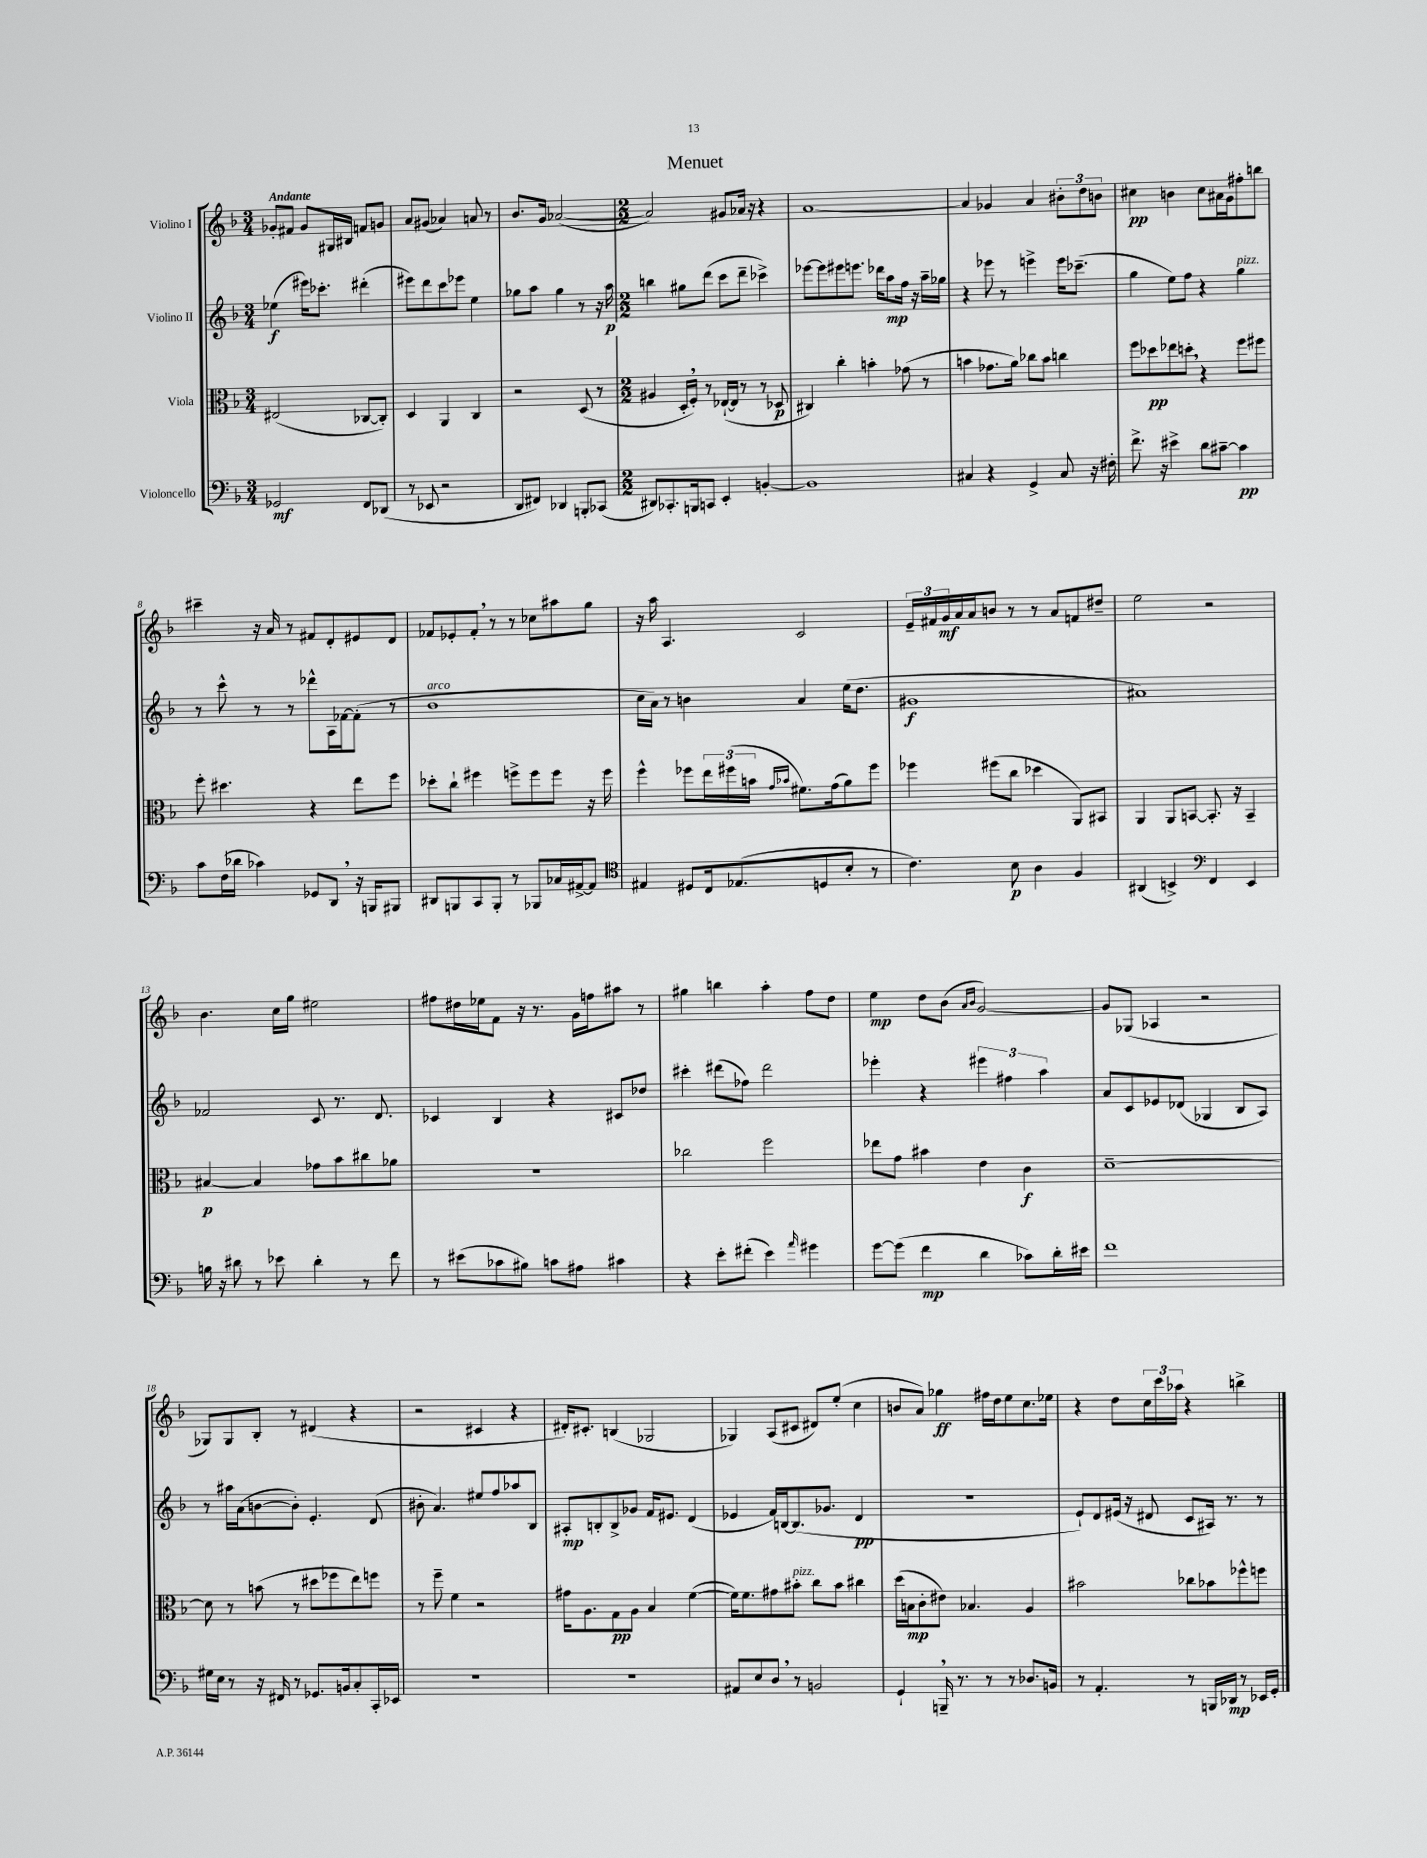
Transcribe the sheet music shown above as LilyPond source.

\header { title = "Menuet" }
<<
\new StaffGroup <<
\new Staff = "s0" \with { instrumentName = "Violino I" } {
    \clef treble \key f \major \numericTimeSignature \time 3/4 \tempo "Andante"
    ges'8-. fis'8 ges'8 gis16 bis16 f'8 g'8 |
    a'8 gis'8( aes'4) a'8 r8 |
    bes'8. g'16 aes'2~( |
    \numericTimeSignature \time 2/2 aes'2) gis'8 aes'16 r16 r4 |
    a'1~ |
    a'4 ges'4 a'4 \tuplet 3/2 { bis'8-. d''8 b'8 } |
    cis''4\pp b'4 cis''8 ais'16 g'16 fis''8-. b''8 |
    cis'''4-- r16 a'16 r8 fis'8 d'8-. eis'8 d'8 |
    fes'8 ees'8-. fes'8-. \breathe r8 r8 ces''8 ais''8 g''8 |
    r16 a''16 a4. c'2 |
    \tuplet 3/2 { e'16-- fis'16 g'16\mf } a'16 a'16 b'8 r8 r8 a'8 f'8 dis''8-- |
    e''2 r2 |
    bes'4. c''16 g''16 eis''2 |
    fis''8 dis''16 ees''16 f'8 r16 r8. g'16 f''16 ais''8 r8 |
    gis''4 b''4 a''4-. f''8 d''8 |
    e''4\mp d''8 bes'8( \grace { a'16 bes'16 } g'2~) |
    g'8 ges8( aes4 r2 |
    ges8) ges8 bes8-. r8 dis'4( r4 |
    r2 cis'4 r4 |
    dis'16-.) cis'8.-. b4( ges2 |
    ges4) a8( cis'8 dis'8) e''8-.( c''4 |
    b'8 a'8) ges''4\ff fis''16 d''16 e''8 c''8. ees''16 |
    r4 d''8 \tuplet 3/2 { c''16 c'''16 aes''16 } r4 b''4-> \bar "|." |
}
\new Staff = "s1" \with { instrumentName = "Violino II" } {
    \clef treble \key f \major \numericTimeSignature \time 3/4
    ees''4\f( eis'''16) ces'''8.-. dis'''4-.( |
    eis'''8) d'''8 c'''8 ees'''8 e''4 |
    ges''8 a''8 ges''4 r8 r16 a''16\p |
    \numericTimeSignature \time 2/2 b''4 gis''8 d'''8( c'''8 d'''8-- ces'''4->) |
    ees'''8~ ees'''8 eis'''8 e'''8. des'''16 a''8\mp f''16 r16 a''16-- ges''16 |
    r4 ees'''8 r8 e'''4-> e'''16 ces'''8.--( |
    g''4 e''8) f''8 r4 g''4^\markup { \italic "pizz." } |
    r8 c'''8-^ r8 r8 des'''8-^ a16 fes'16~ fes'8-.( r8 |
    bes'1^\markup { \italic "arco" } |
    c''16 a'16) r8 b'4 a'4 e''16( d''8. |
    gis'1\f |
    ais'1) |
    fes'2 c'8 r8. d'8. |
    ces'4 bes4 r4 cis'8 des''8 |
    cis'''4-. dis'''8( fes''8) dis'''2 |
    ees'''4-. r4 \tuplet 3/2 { eis'''4 fis''4 a''4 } |
    a'8 c'8 ees'8 des'8( ges4 bes8 a8) |
    r8 ais''16 a'16( b'8~ b'8-.) e'4.-. d'8( |
    bis'8-. a'4.) eis''8 f''8 aes''8 bes8 |
    ais8-.\mp b8-. b8-> ges'8 f'16 eis'8. d'4( |
    ees'4 f'16) b16~ b8.( ges'8. d'4\pp |
    R1 |
    e'8-!) d'8 eis'16( r16 dis'8 c'8 ais16) r8. r8 \bar "|." |
}
\new Staff = "s2" \with { instrumentName = "Viola" } {
    \clef alto \key f \major \numericTimeSignature \time 3/4
    eis2( ces8~ ces8-.) |
    d4 a,4 c4 |
    r2 d8( r8 |
    \numericTimeSignature \time 2/2 ais4 d16-. f16-.) \breathe r8 ees16~-!( ees16 r8 r8 des8\p |
    cis4) c''4-. b'4-. ges'8( r8 |
    b'4 ges'8. a'16) ces''8 b'8 c''4 |
    f''8 des''8\pp ees''8 d''8-. \breathe r4 f''8 fis''8 |
    f''8-. dis''4. r4 e''8 f''8 |
    des''8-. c''8-! fis''4 f''8-> f''8 f''8 r16 f''16 |
    f''4-^ fes''8 \tuplet 3/2 { e''16 fis''16( b'16 } \grace { g'16 bes'16 } fis'8.) g'16( a'8) fis''8 |
    fes''4 fis''8( c''8 des''4 a,8) bis,8 |
    a,4 a,8 b,8~ b,8.-. r16 b,4-- |
    bis4~\p bis4 ges'8 bes'8 cis''8 aes'8 |
    R1 |
    ces''2 f''2 |
    ees''8 g'8 bis'4 e'4 c'4\f |
    d'1~-- |
    d'8 r8 b'8( r8 dis''8 fes''8 e''8) f''8 |
    r8 f''8-- f'4 r2 |
    gis'16 a8. g8\pp a8 bes4 f'4~( |
    f'16) f'8. gis'8 bis'8-.^\markup { \italic "pizz." } c''8 bis'8 cis''4 |
    d''16( b16\mp c'8-. eis'8) bes4. a4 |
    bis'2 ces''8 bes'8 fes''8-^ f''8 \bar "|." |
}
\new Staff = "s3" \with { instrumentName = "Violoncello" } {
    \clef bass \key f \major \numericTimeSignature \time 3/4
    ges,2\mf f,8 des,8( |
    r8 ees,8 r2 |
    d,8 fis,8) des,4 b,,8-. ces,8( |
    \numericTimeSignature \time 2/2 dis,8) ces,8.-. b,,16 c,8 e,4-. b,4~-. |
    b,1 |
    cis4 r4 g,4-> cis8 r16 fis16-. |
    f'8.-> r16 eis'4-> d'8 cis'8~-- cis'4\pp |
    c'8 f16( des'16 ces'4) ges,8 d,8 \breathe r16 b,,16 bis,,8 |
    dis,8 b,,8 c,8 b,,8-. r8 bes,,8 ces16 ais,16~-> ais,8 |
    \clef tenor eis4 dis8 c16 ees8.( d8 bes8-. r8 |
    c'4.) bes8\p a4 f4 |
    ais,4( b,4->) \clef bass f,4 e,4 |
    b16 r16 dis'8 r8 ees'8 dis'4-. r8 f'8 |
    r8 eis'8( ces'8 bis8) c'8 ais8 cis'4 |
    r4 e'8-. fis'8-.( e'4) \grace { a'16 } gis'4 |
    g'8~ g'8( f'4\mp d'4 ces'8) d'16-. eis'16 |
    f'1 |
    gis16 e16 r8 r16 fis,16 r8 ges,8. b,16 c8-. c,16-. ees,16 |
    r1 |
    r1 |
    ais,8 e8 d8 \breathe r8 b,2 |
    g,4-! b,,16-- \breathe r8. r8 r8 des8. b,16 |
    r8 a,4.-. r8 b,,16 des,16\mp r8 ees,16 g,16-. \bar "|." |
}
>>
>>
